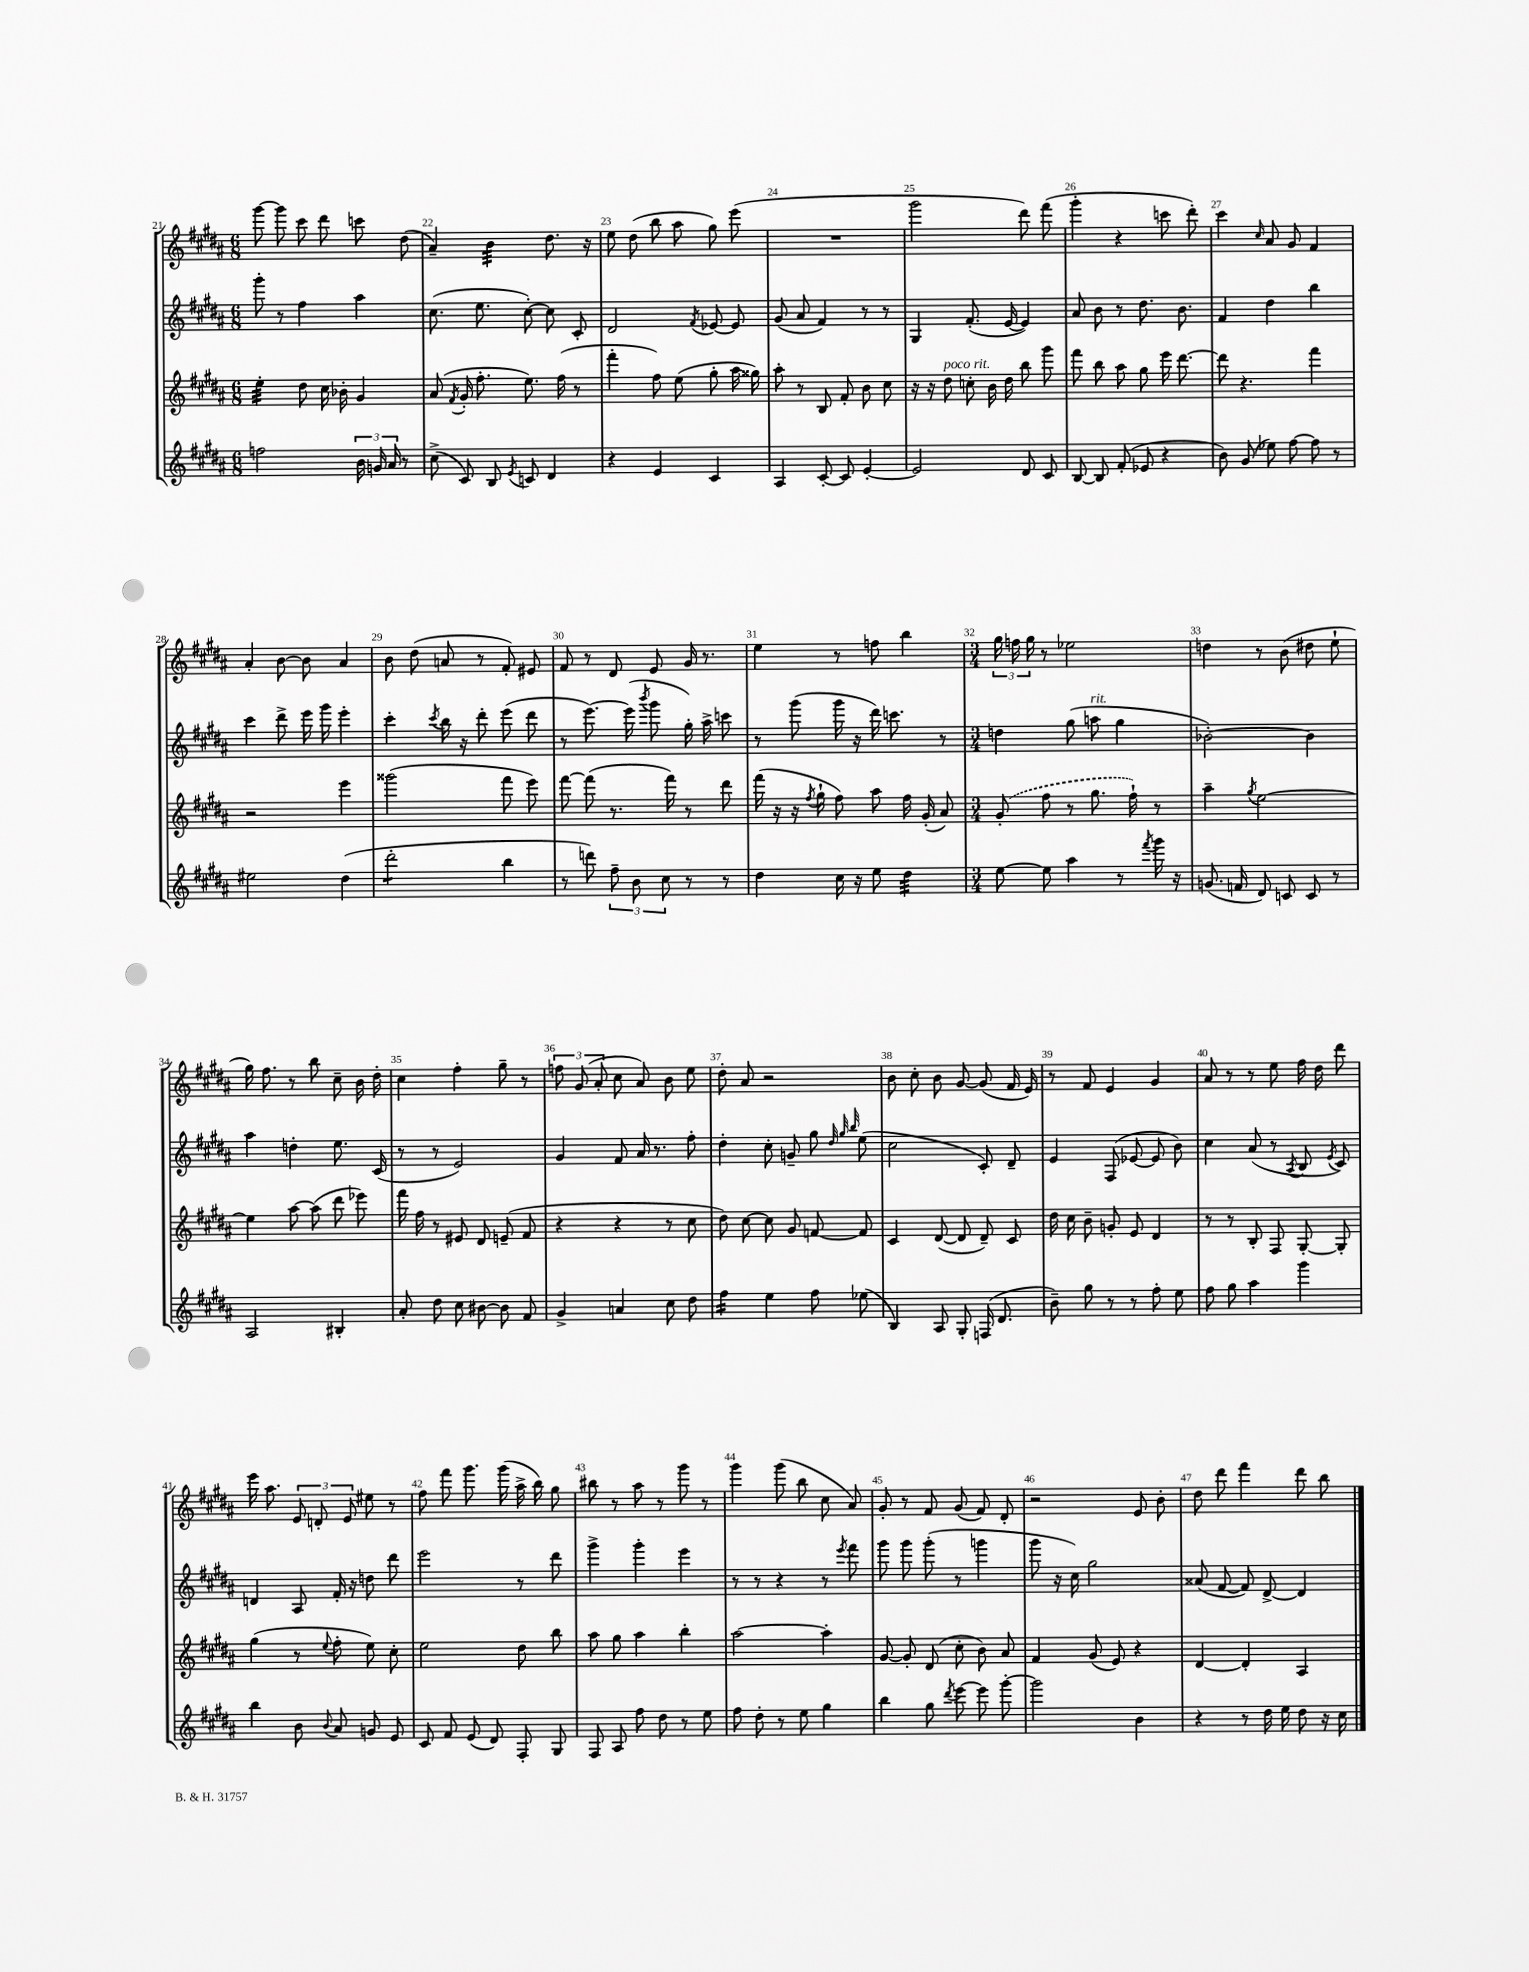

**kern	**kern	**kern	**kern
*staff4	*staff3	*staff2	*staff1
*clefG2	*clefG2	*clefG2	*clefG2
*k[f#c#g#d#a#]	*k[f#c#g#d#a#]	*k[f#c#g#d#a#]	*k[f#c#g#d#a#]
*M6/8	*M6/8	*M6/8	*M6/8
2ff	4ee'	8ggg#'	[8ggg#
.	.	8r	8ggg#]
.	8dd#	4ff#	8ccc#
.	16cc#	.	8ddd#
.	16b-'	.	.
24b	4g#	4aa#	8ccc
24g	.	.	.
24a#	.	.	.
8r	.	.	(8dd#
=	=	=	=
(8cc#^	(8a#	(8.cc#	4a#~)
.	8qf#	.	.
8c#)	16g#'	.	.
.	8.ff#'	8.ee	.
8B	.	.	4b
8qe	.	.	.
8c	8.ee)	[8cc#')	.
4d#	.	8cc#]	8.dd#
.	(16ff#	.	.
.	8r	8c#'	.
.	.	.	16r
=	=	=	=
4r	4fff#'	2d#	8ee
.	.	.	(8dd#
4e	8ff#)	.	8bb
.	(8ee	.	8aa#
.	.	8qf#	.
4c#	8gg#'	[8e-	8gg#)
.	16aa#	8e-]	(8eee
.	16gg##)	.	.
=	=	=	=
4A#	8aa#'	(8g#	2.r
.	8r	8a#	.
[8c#'	8B	4f#)	.
8c#]	8f#'	.	.
[4e'	8b	8r	.
.	8cc#	8r	.
=	=	=	=
2e]	16r	4G#	2ggg#
.	16r	.	.
.	8dd#	.	.
.	8cc'	(8.f#'	.
.	16b	.	.
.	16dd#	[16e	.
8d#	8bb	4e])	8ddd#)
8c#	8ggg#	.	(8fff#
=	=	=	=
[8B	8fff#	8a#	4ggg#'
8B]	8bb	8b	.
(8f#'	8aa#	8r	4r
8e-	8gg#	8.dd#	.
4r	16eee	.	8ccc
.	[8.ddd#	8.b	.
.	.	.	8ddd#')
=	=	=	=
8b)	8ddd#]	4f#	4ccc#
(8g#	4.r	.	.
.	.	.	16qqcc#
8ee-)	.	4dd#	8a#
[8ff#	.	.	8g#
8ff#]	4fff#	4bb	4f#
8r	.	.	.
=	=	=	=
2ee#	2r	4ccc#	4a#'
.	.	8ddd#^	[8b
.	.	16eee	8b]
.	.	16ggg#	.
(4dd#	4eee	4eee'	4a#
=	=	=	=
2ddd#'	(2ggg##	4ccc#'	8b
.	.	.	(8dd#
.	.	8qccc#	.
.	.	16bb	8a
.	.	16r	.
.	.	8ddd#'	8r
4bb	8fff#	(8eee	8f#')
.	8eee)	8ddd#	8e#
=	=	=	=
8r	[8fff#	8r	8f#
8ddd)	(8fff#]	[8.eee)	8r
12ff#~	8.r	.	8d#
.	.	(16eee]	.
12b	.	.	.
.	.	8qbbb	.
.	.	8ggg#	8e
12cc#	.	.	.
.	16fff#)	.	.
8r	8r	16gg#')	16g#
.	.	16aa#^	8.r
8r	8ddd#	8ccc	.
=	=	=	=
4dd#	(16fff#	8r	4ee
.	16r	.	.
.	16r	(8ggg#	.
.	8qff#	.	.
.	16gg#`	.	.
16cc#	8ff#)	16ggg#	8r
16r	.	16r	.
8ee	8aa#	16ddd#)	8ff
.	.	8.ccc	.
4dd#	16ff#	.	4bb
.	(16g#'	.	.
.	8a#)	8r	.
=	=	=	=
*M3/4	*M3/4	*M3/4	*M3/4
[8ee	(8g#'	4dd	24gg#
.	.	.	24ff
.	.	.	24gg#
8ee]	8ff#	.	8r
4aa#	8r	(8gg#	2ee-
.	8.gg#	8aa	.
8r	.	4gg#	.
.	16ff#`)	.	.
8qfff#	.	.	.
16ggg#	8r	.	.
16r	.	.	.
=	=	=	=
(8.g	4aa#~	[2b-')	4dd
16f	.	.	.
.	8qgg#	.	.
8d#)	[2ee	.	8r
8c	.	.	(8b
8c	.	4b-]	8dd#
8r	.	.	8ee`
=	=	=	=
2A#	4ee]	4aa#	16gg#)
.	.	.	8.ff#
.	[8aa#	4dd'	8r
.	(8aa#]	.	8bb
4B#'	8ddd#	8.ee	8cc#~
.	8eee-)	.	16b
.	.	(16c#	16dd#'
=	=	=	=
8a#'	16fff#	8r	4cc#
.	16ff#	.	.
8dd#	8r	8r	.
8cc#	8e#	2e)	4ff#'
[8b#	8d#	.	.
8b#]	(8e~	.	8gg#~
8f#	8f#	.	8r
=	=	=	=
4g#^	4r	4g#	12ff
.	.	.	(12g#
.	.	.	12a#'
4a	4r	8f#	8cc#
.	.	16a#	8a#)
.	.	8.r	.
8cc#	8r	.	8b
8dd#	8cc#	8ff#'	8ee
=	=	=	=
4ff#	8dd#)	4dd#'	8dd#'
.	[8cc#	.	8a#
4ee	8cc#]	8cc#'	2r
.	8g#	8g~	.
8ff#	[8f	8gg#	.
.	.	32qqdd#	.
.	.	32qqgg#	.
.	.	32qqbb	.
(8ee-	8f]	(8ee	.
=	=	=	=
4B)	4c#	2cc#	8b
.	.	.	8cc#'
8A#	([8d#	.	8b
8G#'	8d#]	.	[8g#
(16F	8d#~)	8c#')	(8g#]
8.d#	.	.	.
.	8c#	8d#~	16f#
.	.	.	16e)
=	=	=	=
8b~)	16dd#	4e	8r
.	16cc#	.	.
8gg#	8b~	.	8f#
8r	8g'	(8F#	4e
8r	8e	[8e-	.
8ff#'	4d#	8e-]	4g#
8ee	.	8b)	.
=	=	=	=
8ff#	8r	4cc#	8a#
8gg#	8r	.	8r
4aa#	8B'	(8a#	8r
.	8F#	8r	8ee
.	.	8qA#	.
4ggg#	[8G#'	8B	16ff#
.	.	.	16dd#
.	.	8qe	.
.	8G#']	8c#)	8ddd#
=	=	=	=
4bb	(4gg#	4d	16eee
.	.	.	8.aa#
8b	8r	8A#	12e
.	.	.	12d'
8qqb	8qqee	.	.
8a#	8ff#'	16f#'	.
.	.	.	12e
.	.	16r	.
8g	8ee)	8dd	8ee#
8e	8cc#'	8ddd#	8r
=	=	=	=
8c#	2ee	2eee	8ff#
8f#	.	.	8fff#
(8e	.	.	8.ggg#
8d#)	.	.	.
.	.	.	(16ggg#
8F#'	8dd#	8r	16aa#^
.	.	.	16bb)
8G#	8bb	8ddd#	8gg#
=	=	=	=
8F#	8aa#	4ggg#^	8bb#
8A#	8gg#	.	8r
8ff#	4aa#	4ggg#'	8aa#
8dd#	.	.	8r
8r	4bb'	4eee	8ggg#
8ee	.	.	8r
=	=	=	=
8ff#	[2aa#	8r	4ggg#
8dd#'	.	8r	.
8r	.	4r	(8ggg#
8ee	.	.	8bb
4gg#	4aa#']	8r	8cc#
.	.	8qeee	.
.	.	8fff#	8a#)
=	=	=	=
4bb	[8g#	8ggg#	8g#'
.	8g#']	8ggg#	8r
8gg#	(8d#	(8ggg#'	8f#
8qddd#	.	.	.
[8eee	8cc#'	8r	(8g#
8eee]	8b)	4ggg	8f#)
[8ggg#'	8a#	.	8d#'
=	=	=	=
2ggg#]	4f#	8ggg#	2r
.	.	16r	.
.	.	16cc#)	.
.	(8g#	2gg#	.
.	8e)	.	.
4b	4r	.	8e
.	.	.	8b'
=	=	=	=
4r	[4d#	(8a##	8dd#
.	.	[8f#	8ddd#
8r	4d#']	8f#])	4fff#
16dd#	.	[8d#^	.
16ee	.	.	.
8dd#	4A#	4d#]	8ddd#
16r	.	.	8bb
16cc#	.	.	.
==	==	==	==
*-	*-	*-	*-
